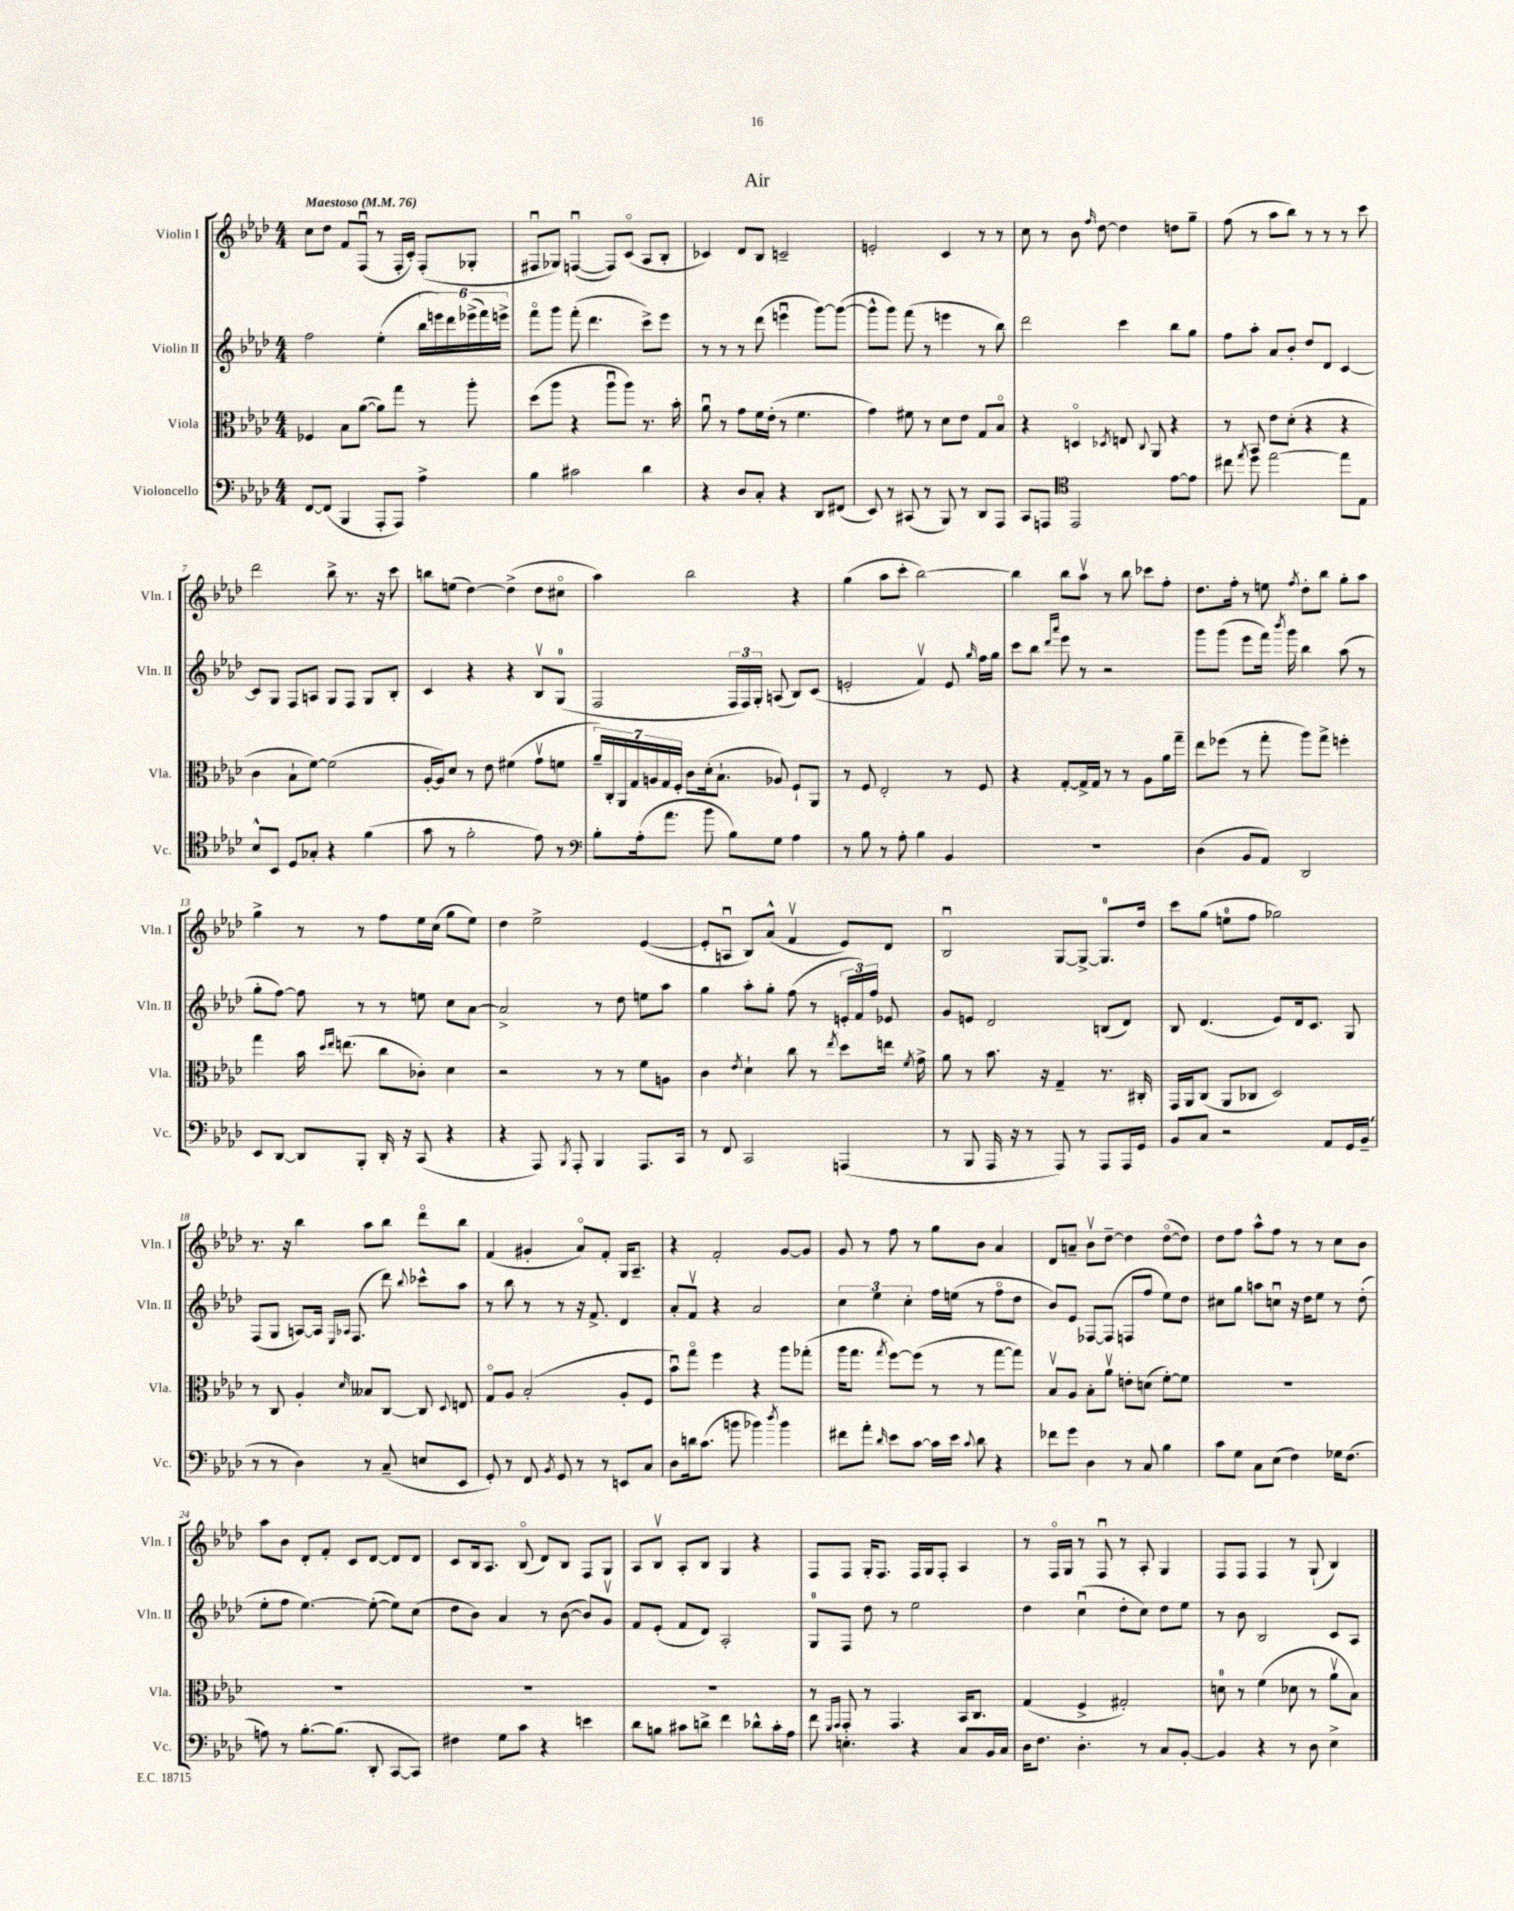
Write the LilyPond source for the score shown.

\header { title = "Air" }
<<
\new StaffGroup <<
\new Staff = "s0" \with { instrumentName = "Violin I" shortInstrumentName = "Vln. I" } {
    \clef treble \key aes \major \numericTimeSignature \time 4/4 \tempo "Maestoso" 4 = 76
    \autoBeamOff c''8[ des''8] f'8[ f8]\downbow( r8 f16[-. c'16]-.) f8[-.( ges8]-. |
    fis8[\downbow ges8]) f4~\downbow( f8[) c'8]\flageolet( aes8[ bes8]-. |
    ces'4) des'8[ bes8] c'2-- |
    e'2-. c'4 r8 r8 |
    c''8 r8 bes'8 \grace { f''16 } des''8~ des''4 d''8[ g''8]-- |
    f''8( r8 aes''8[ bes''8]) r8 r8 r8 c'''8 |
    des'''2 bes''8-> r8. r16 c'''8 |
    b''8[ e''8]( des''4~) des''4->( des''8[ cis''8]\flageolet |
    aes''4) bes''2 r4 |
    g''4( aes''8[ c'''8]-. bes''2~) |
    bes''4 bes''8[ aes''8]\upbow r8 bes''8 ces'''8[ f''8]-. |
    des''8.[ f''16]-. r8 e''8 \acciaccatura { f''8 } des''8[-. bes''8] g''8[-. aes''8] |
    g''4-> r8 r8 f''8[ ees''16 c''16]( g''8[ ees''8]) |
    des''4 ees''2-> ees'4~( |
    ees'8[-. a8]\downbow bes8[) aes'8]-^( f'4\upbow ees'8[) des'8] |
    bes2\downbow g8[~ g8]~-> g8.[-0 des''16] |
    c'''8[ g''8]( e''8[-0 f''8] ges''2) |
    r8. r16 bes''4 aes''8[ bes''8] des'''8[\flageolet bes''8] |
    f'4( gis'4-. aes'8[\flageolet) f'8]-. g16[ aes8.]-- |
    r4 f'2-. g'8[~ g'8] |
    g'8 r8 f''8 r8 g''8[ bes'8] aes'4 |
    des'8[ a'8]-- bes'8[\upbow des''8]~-- des''4 des''8[~\flageolet( des''8]) |
    des''8[ f''8] aes''8[-^ f''8] r8 r8 c''8[ bes'8] |
    aes''8[ bes'8] des'8[-. f'8]-. c'8[ des'8]~ des'8[ des'8] |
    c'8[ bes16 aes8.] bes8\flageolet( des'8[) bes8] f8[ g8] |
    aes8[ bes8]\upbow aes8[-. bes8] g4 r4 |
    f8[ f8] g16[-. f8.] f16[ g16 f8]-. aes4 |
    r8 f16[\flageolet g16] r8 f8\downbow r8 aes8-. g4 |
    f8[ f8] f4 r8 g8-!( bes4) \bar "|." |
}
\new Staff = "s1" \with { instrumentName = "Violin II" shortInstrumentName = "Vln. II" } {
    \clef treble \key aes \major \numericTimeSignature \time 4/4
    \autoBeamOff f''2 ees''4-.( \tuplet 6/4 { bes''16[ e'''16) des'''16 ees'''16->( f'''16) e'''16]-> } |
    f'''8[\flageolet g'''8] f'''8-.( des'''4. c'''8[->) ees'''8] |
    r8 r8 r8 des'''8( e'''4\downbow g'''8[~) g'''8]~( |
    g'''8[-^ g'''8]) f'''8( r8 e'''4 r8 bes''8) |
    des'''2 c'''4 bes''8[ g''8] |
    f''8[ aes''8]-. aes'8[ bes'8]-. des''8[ des'8] c'4~ |
    c'8[ g8] f8[ a8] g8[ f8] g8[ bes8]-. |
    c'4 r4 r4 bes8[\upbow g8]-0( |
    f2 \tuplet 3/2 { f16[ f16) g16]-. } a8( bes8[) c'8]( |
    e'2-. f'4\upbow) e'8 \grace { g''16 } f''16[ g''16] |
    c'''8[ bes''8] \grace { des'''16[ aes'''16] } ees'''8 r8 r2 |
    g'''8[ g'''8]( ees'''8[ f'''16]) \acciaccatura { bes'''8 } g'''16 bes''4 aes''8( r8 |
    g''8[-. f''8]~) f''8 r8 r8 e''8 c''8[ aes'8]~ |
    aes'2-> r8 des''8 e''8[ aes''8] |
    g''4 aes''8[-. g''8]-. f''8( r8 \tuplet 3/2 { e'16[-. f'16) f''16] } ees'8 |
    g'8[ e'8] des'2 b8[( des'8]) |
    bes8 des'4.( ees'8[) des'16 c'8.] g8 |
    f8[( g8] a8[~) a16] \grace { ees16[ aes16] } f8.( des'''8) \appoggiatura { bes''8 } ces'''8[-^ aes''8] |
    r8 bes''8 r8 r8 r16 f'8.-> des'4 |
    aes'8[-. f'8]\upbow r4 aes'2 |
    \tuplet 3/2 { c''4 ees''4 c''4-. } f''16[ e''16]( r8 f''8[\flageolet des''8] |
    bes'8[) ees'8] fes8[~ fes8]( f8[ f''8] ees''8[) des''8] |
    cis''8[ g''8] a''8[ c''8]\downbow r16 des''16[ ees''8] r8 des''8-.( |
    ees''8[-. f''8] ees''4.~) ees''8~-.( ees''8[) c''8]( |
    des''8[ bes'8]) aes'4 r8 bes'8~( bes'8[) g'8]\upbow |
    f'8[ ees'8]-.( f'8[ des'8]) aes2-. |
    g8[-0 f8] des''8 r8 ees''2 |
    des''4 c''4\downbow( des''8[-. c''8]) des''8[ ees''8] |
    r8 bes'8 bes2 c'8[ aes8] \bar "|." |
}
\new Staff = "s2" \with { instrumentName = "Viola" shortInstrumentName = "Vla." } {
    \clef alto \key aes \major \numericTimeSignature \time 4/4
    \autoBeamOff fes4 bes8[ aes'8]~( aes'8[) g''8] r8 aes''8-. |
    des''8[( aes''8] r4 aes''8[\downbow aes''8]) r8. bes'16-. |
    aes'8\downbow r8 g'8[ f'16 ees'16]-.( r8 f'4. |
    g'4) fis'8 r8 des'8[ ees'8] g8[ bes8]\flageolet |
    r4 d4\flageolet \acciaccatura { des8 } e8 \appoggiatura { c8 } aes,8 r4 |
    r8 bes,8 ees'8[ des'8]-.( r4 r4 |
    c'4 bes8[-! f'8]~) f'2( |
    aes16[~-. aes16) des'8] r8 ees'8 fis'4( g'8[\upbow f'8] |
    \tuplet 7/4 { aes'16[--) c16-. aes,16 g16 a16 g16 f16]-. } c'8[ des'16-.( bes8.]-! aes8) f8[-! aes,8] |
    r8 f8 ees2-. r8 f8 |
    r4 g8[~-. g16-> g16] r8 r8 aes8[ aes'16 g''16]-- |
    ees''8[ fes''8]( r8 g''8-. aes''8[) g''8]-> f''4-. |
    g''4 bes'16 \grace { des''16[ ees''16] } e''8.( c''8[ ces'8]-.) des'4 |
    r2 r8 r8 f'8[ a8] |
    c'4 \acciaccatura { ees'8 } des'4-! c''8 r8 \acciaccatura { ees''8 } des''8[ e''16] \acciaccatura { f'8 } g'16-> |
    aes'8 r8 bes'8. r16 g4-- r8. cis16-. |
    g,16[ aes,16 c8]( aes,8[ ces8] des2) |
    r8 c8 aes4-. \grace { des'16 } beses8[ c8]~ c8 \appoggiatura { des8 } e8 |
    g8[\flageolet aes8] bes2-.( aes8[-. f8] |
    bes'8[\downbow) g''8]\flageolet f''4 r4 aes''8[ ges''8]-.( |
    aes''16[ g''8.] \acciaccatura { g''8 } f''8[~) f''8]( r8 r8 g''8[~ g''8]) |
    bes8[\upbow aes8] bes8[-. aes'8]\upbow e'8[-. d'8]( f'8[~-.) f'8] |
    R1 |
    R1 |
    R1 |
    R1 |
    r8 \grace { f,16[ g,16] } g,8-. r8 g,4. bes,16[ c8.] |
    g4( f4-> gis2-.) |
    d'8-0 r8 f'4( des'8 r8 aes'8[\upbow bes8]) \bar "|." |
}
\new Staff = "s3" \with { instrumentName = "Violoncello" shortInstrumentName = "Vc." } {
    \clef bass \key aes \major \numericTimeSignature \time 4/4
    \autoBeamOff f,8[~ f,8]( bes,,4 aes,,8[-. aes,,8]) aes4-> |
    bes4 cis'2 des'4 |
    r4 des8[ c8]-. r4 des,8[ fis,8]( |
    ees,8) r8 cis,8( r8 bes,,8) r8 des,8[ aes,,8] |
    c,8[ a,,8] \clef tenor ees,2 ees'8[~ ees'8] |
    cis''8 \acciaccatura { ees''8 } des''8 ees''2~ ees''8[ ees8] |
    bes8[-^ bes,8] des8[ ges8]-. r4 f'4( |
    g'8 r8 f'2-. ees'8) r8 |
    \clef bass bes8[-. aes16-.( aes'8.] bes'8 bes8[) g8] aes4 |
    r8 bes8 r8 aes8-. bes4 bes,4 |
    R1 |
    des4( bes,8[ aes,8]) des,2 |
    ees,8[ des,8]~ des,8[ bes,,8]-. des,16-. r16 c,8( r4 |
    r4 aes,,8) \acciaccatura { bes,,8 } aes,,8-. bes,,4 aes,,8.[ c,16] |
    r8 f,8 c,2 a,,4( |
    r8 bes,,8 aes,,16 r16 r8 aes,,8) r8 aes,,8[ aes,,16 g,16] |
    bes,8[ c8] r2 aes,8[ g,16 bes,16]--( |
    r8 r8 des4) r8 c8--( e8[ ees,8] |
    g,8-.) r8 f,8 \acciaccatura { bes,8 } g,8 r8 r8 e,8[ c8] |
    des8[ d'16 c'8.]( b'8 bes'4) \acciaccatura { des''8 } bes'4 |
    fis'8[ aes'8]-. \grace { des'16 } ees'8[ c'8]~ c'16[ ees'16] \appoggiatura { c'8 } des'8 r4 |
    fes'8[ g'8] des4 r8 c8 bes4 |
    c'8[ g8] c8[ ees8]( f4) ges16[ f8.]( |
    a8) r8 bes8.[~-. bes8.]( des,8-. c,8[~ c,8]) |
    fis4 g8[ c'8] r4 e'4 |
    des'8[ b8] cis'8[ d'8]-> f'4 des'8[-^ cis'16-. aes16] |
    f'8 e4.-. r4 c8[ bes,16 c16] |
    des16[ f8.] des4.-. r8 c8[ bes,8]~-. |
    bes,4 r4 r8 des8 ees4-> \bar "|." |
}
>>
>>
